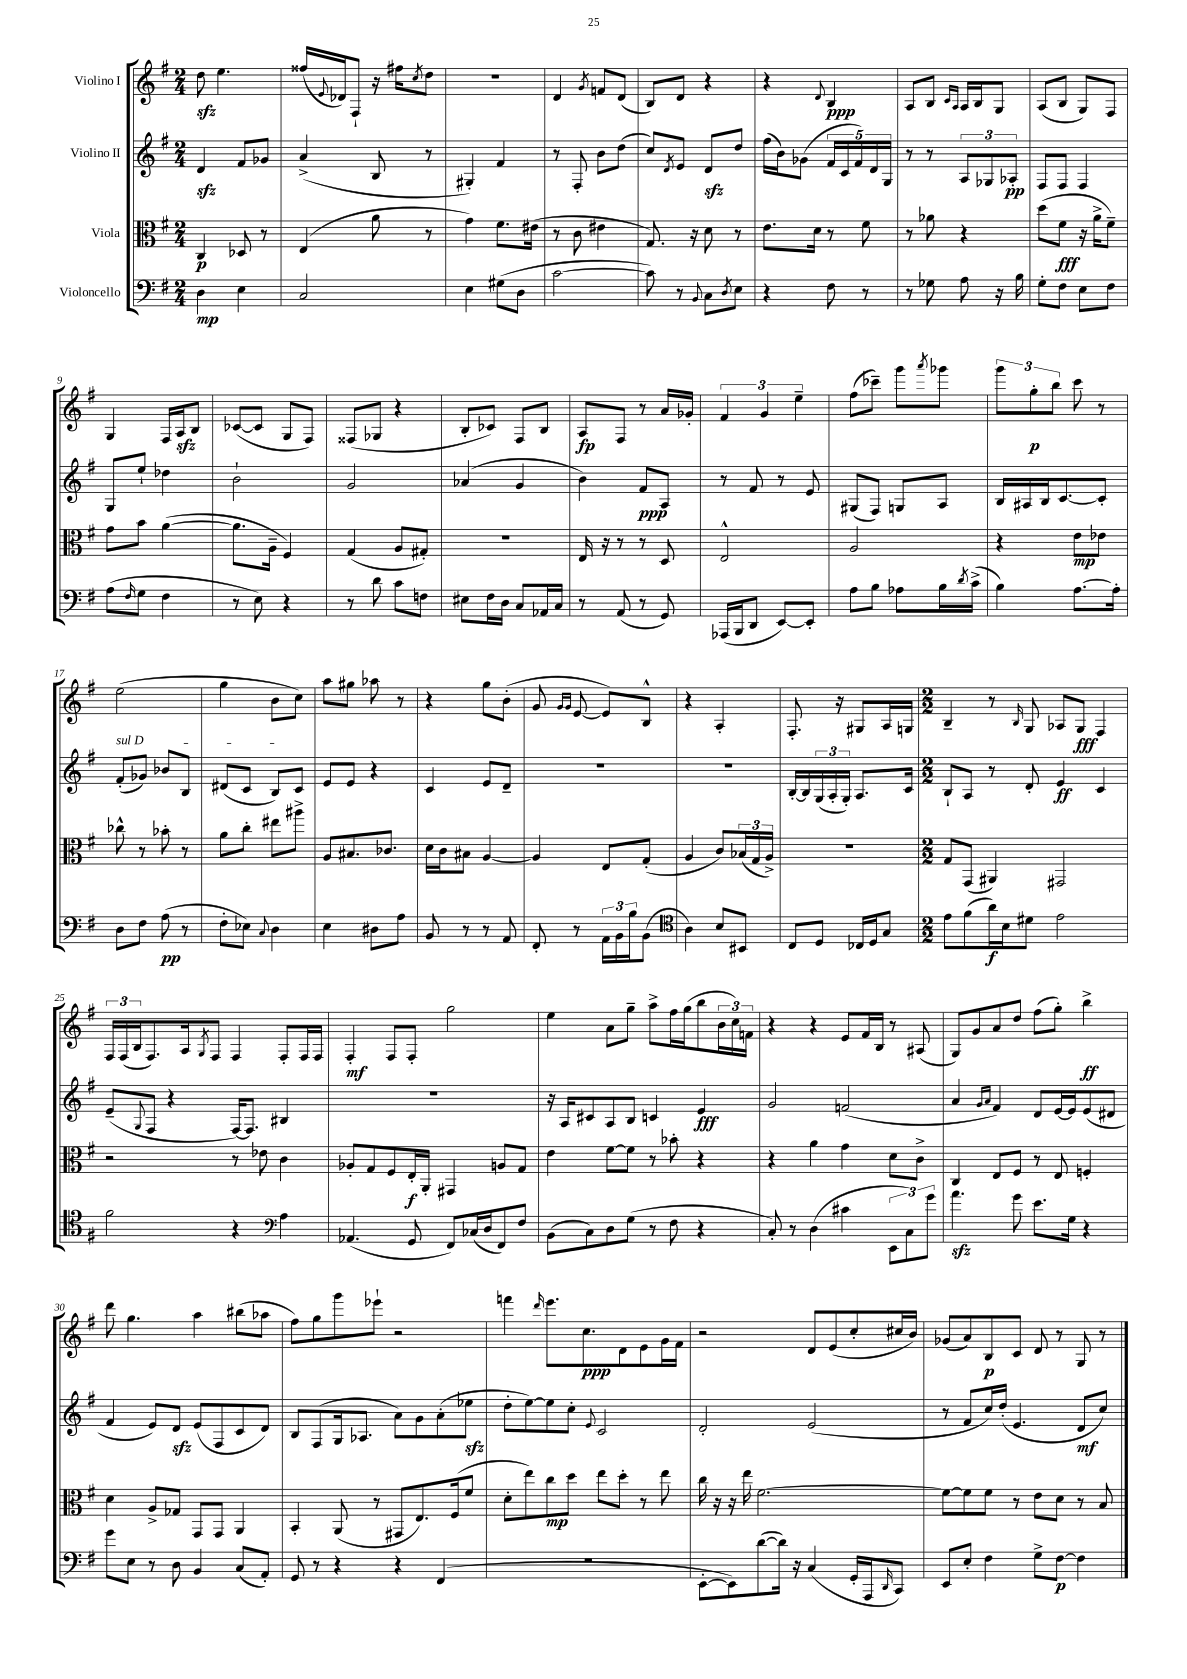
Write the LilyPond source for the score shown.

<<
\new StaffGroup <<
\new Staff = "s0" \with { instrumentName = "Violino I" } {
    \clef treble \key g \major \numericTimeSignature \time 2/4
    d''8\sfz e''4. |
    fisis''16( \appoggiatura { e'8 } des'16) fis8-! r16 fis''16 \acciaccatura { c''8 } d''8 |
    r2 |
    d'4 \acciaccatura { g'8 } f'8 d'8( |
    b8) d'8 r4 |
    r4 \appoggiatura { d'8 } b4\ppp |
    a8 b8 \grace { c'16 a16 } a16 b16 g8 |
    a8( b8 g8) fis8 |
    g4 fis16 a16\sfz b8 |
    ces'8~( ces'8 g8 fis8) |
    fisis8( ges8 r4 |
    b8-. ces'8) fis8 b8 |
    a8\fp fis8 r8 a'16 ges'16-. |
    \tuplet 3/2 { fis'4 g'4 e''4-- } |
    fis''8( ces'''8--) g'''8 \acciaccatura { a'''8 } ges'''8 |
    \tuplet 3/2 { g'''8 g''8-.\p b''8 } c'''8 r8 |
    e''2( |
    g''4 b'8 c''8) |
    a''8 gis''8 aes''8 r8 |
    r4 g''8 b'8-.( |
    g'8 \grace { g'16 g'16 } e'8~ e'8) b8-^ |
    r4 a4-. |
    fis8.-. r16 gis8 a16 g16 |
    \numericTimeSignature \time 2/2 b4-- r8 \grace { b16 } g8 aes8 g8\fff fis4 |
    \tuplet 3/2 { fis16 fis16( b16 } fis8.) a16 \acciaccatura { g8 } fis8 fis4 fis8-. fis16 fis16 |
    fis4-.\mf fis8 fis8-. g''2 |
    e''4 a'8 g''8-- a''8-> fis''16 g''16( b''8 \tuplet 3/2 { b'16 c''16) f'16 } |
    r4 r4 e'8 fis'16 b16 r8 ais8( |
    g8) g'8 a'8 d''8 fis''8( g''8-.) b''4->\ff |
    d'''8 g''4. a''4 bis''8( aes''8 |
    fis''8) g''8 g'''8 ees'''8-! r2 |
    f'''4 \grace { d'''16 } e'''8. c''8.\ppp d'8 e'8 g'16 fis'16 |
    r2 d'8 e'8( c''8-. cis''16 b'16) |
    ges'8( a'8) b8\p c'8 d'8 r8 g8 r8 \bar "|." |
}
\new Staff = "s1" \with { instrumentName = "Violino II" } {
    \clef treble \key g \major \numericTimeSignature \time 2/4
    d'4\sfz fis'8 ges'8 |
    a'4->( b8 r8 |
    gis4-.) fis'4 |
    r8 fis8-. b'8 d''8( |
    c''8) \acciaccatura { d'8 } e'8 d'8\sfz d''8 |
    fis''16( b'16) ges'8( \tuplet 5/4 { fis'16 c'16 fis'16) d'16 g16 } |
    r8 r8 \tuplet 3/2 { a8 ges8 aes8-.\pp } |
    fis8 fis8 fis4 |
    g8 e''8-! des''4 |
    b'2-! |
    g'2 |
    aes'4( g'4 |
    b'4) fis'8\ppp a8 |
    r8 fis'8 r8 e'8 |
    gis8( fis8) g8 a8 |
    b16 ais16 b16 c'8.~ c'8-. |
    \once \override TextSpanner.bound-details.left.text = \markup { \italic "sul D" } fis'8-.\startTextSpan( ges'8) bes'8 b8 |
    dis'8( c'8 b8) c'8\stopTextSpan |
    e'8 e'8 r4 |
    c'4 e'8 d'8-- |
    R2 |
    r2 |
    b16~-. b16 \tuplet 3/2 { g16( a16-. g16-.) } a8. c'16 |
    \numericTimeSignature \time 2/2 b8-! a8 r8 d'8-. e'4\ff c'4 |
    e'8--( \appoggiatura { g8 } fis8 r4 fis16~) fis8. bis4 |
    R1 |
    r16 a16 cis'8 a8 b8 c'4 e'4\fff |
    g'2 f'2( |
    a'4 \grace { g'16 a'16 } fis'4) d'8 e'16~ e'16 e'8( dis'8 |
    fis'4 e'8) d'8\sfz e'8( fis8 c'8 d'8) |
    b8 fis8( g16 aes8. a'8) g'8 a'8-.( ees''8\sfz |
    d''8-. e''8~) e''8 c''8-. \appoggiatura { e'8 } c'2 |
    d'2-. e'2( |
    r8 fis'8 c''16) d''16-.( e'4. d'8\mf c''8) \bar "|." |
}
\new Staff = "s2" \with { instrumentName = "Viola" } {
    \clef alto \key g \major \numericTimeSignature \time 2/4
    c4\p des8 r8 |
    e4( a'8 r8 |
    g'4) fis'8. eis'16( |
    r8 c'8 eis'4 |
    g8.) r16 d'8 r8 |
    e'8. d'16 r8 fis'8 |
    r8 aes'8 r4 |
    d''8( fis'8\fff r16 a'16-> fis'8--) |
    g'8 b'8 a'4~( |
    a'8. a16-- fis4) |
    g4( a8 gis8-.) |
    r2 |
    e16 r16 r8 r8 d8 |
    e2-^ |
    a2 |
    r4 e'8\mp ees'8 |
    ces''8-^ r8 bes'8-. r8 |
    a'8 c''8-. eis''8 ais''8-> |
    a8 bis8. ces'8. |
    d'16 c'16 bis8 a4~ |
    a4 e8 g8-.( |
    a4 c'8) \tuplet 3/2 { bes16( g16 a16->) } |
    R2 |
    \numericTimeSignature \time 2/2 g8 g,8( ais,4) gis,2 |
    r2 r8 ees'8 c'4 |
    aes8-. g8 fis8 e16-.\f a,16-. gis,4 a8 g8 |
    e'4 fis'8~ fis'8 r8 bes'8-. r4 |
    r4 a'4 g'4 d'8 c'8-> |
    c4 e8 fis8 r8 e8 f4-. |
    d'4 a8-> ges8 g,8 g,8 a,4 |
    b,4-. a,8( r8 gis,8 e8.) fis16( fis'8 |
    d'8-. e''8) c''8\mp d''8 e''8 d''8-. r8 e''8 |
    c''16 r16 r16 e''16 fis'2.~ |
    fis'8~ fis'8 fis'8 r8 e'8 d'8 r8 b8 \bar "|." |
}
\new Staff = "s3" \with { instrumentName = "Violoncello" } {
    \clef bass \key g \major \numericTimeSignature \time 2/4
    d4\mp e4 |
    c2 |
    e4 gis8( d8 |
    c'2~ |
    c'8) r8 \appoggiatura { b,8 } c8 \acciaccatura { d8 } e8 |
    r4 fis8 r8 |
    r8 ges8 a8 r16 b16 |
    g8-. fis8 e8 fis8 |
    a8( \grace { fis16 } g8 fis4 |
    r8 e8) r4 |
    r8 d'8 c'8 f8 |
    eis8 fis16 d16 c8 aes,16 c16 |
    r8 a,8( r8 g,8) |
    aes,,16( b,,16 d,8 e,8~) e,8-. |
    a8 b8 aes8 b16 \acciaccatura { d'8 } c'16->( |
    b4) a8.~ a16-. |
    d8 fis8 a8\pp( r8 |
    fis8-. ees8) \appoggiatura { c8 } d4 |
    e4 dis8 a8 |
    b,8 r8 r8 a,8 |
    fis,8-. r8 \tuplet 3/2 { a,16 b,16 b16 } b,8( |
    \clef tenor a4) b8 bis,8 |
    c8 d8 ces16 d16 g8 |
    \numericTimeSignature \time 2/2 e'8 fis'8( a'16\f) b16 dis'8 e'2 |
    fis'2 r4 \clef bass a4 |
    aes,4.( g,8 fis,8) ces16( d16 fis,8) fis8 |
    b,8( c8) d8 g8( r8 fis8 r4 |
    c8-.) r8 d4( cis'4 \tuplet 3/2 { e,8 c8) g'8 } |
    a'4.\sfz g'8 e'8. g16 r4 |
    g'8 e8 r8 d8 b,4 c8( a,8-.) |
    g,8 r8 r4 r4 fis,4( |
    R1 |
    e,8~-. e,8) d'8~( d'16) r16 c4( g,16-. a,,16 \grace { d,16 } c,8) |
    e,8 e8-. fis4 g8-> fis8~\p fis4 \bar "|." |
}
>>
>>
